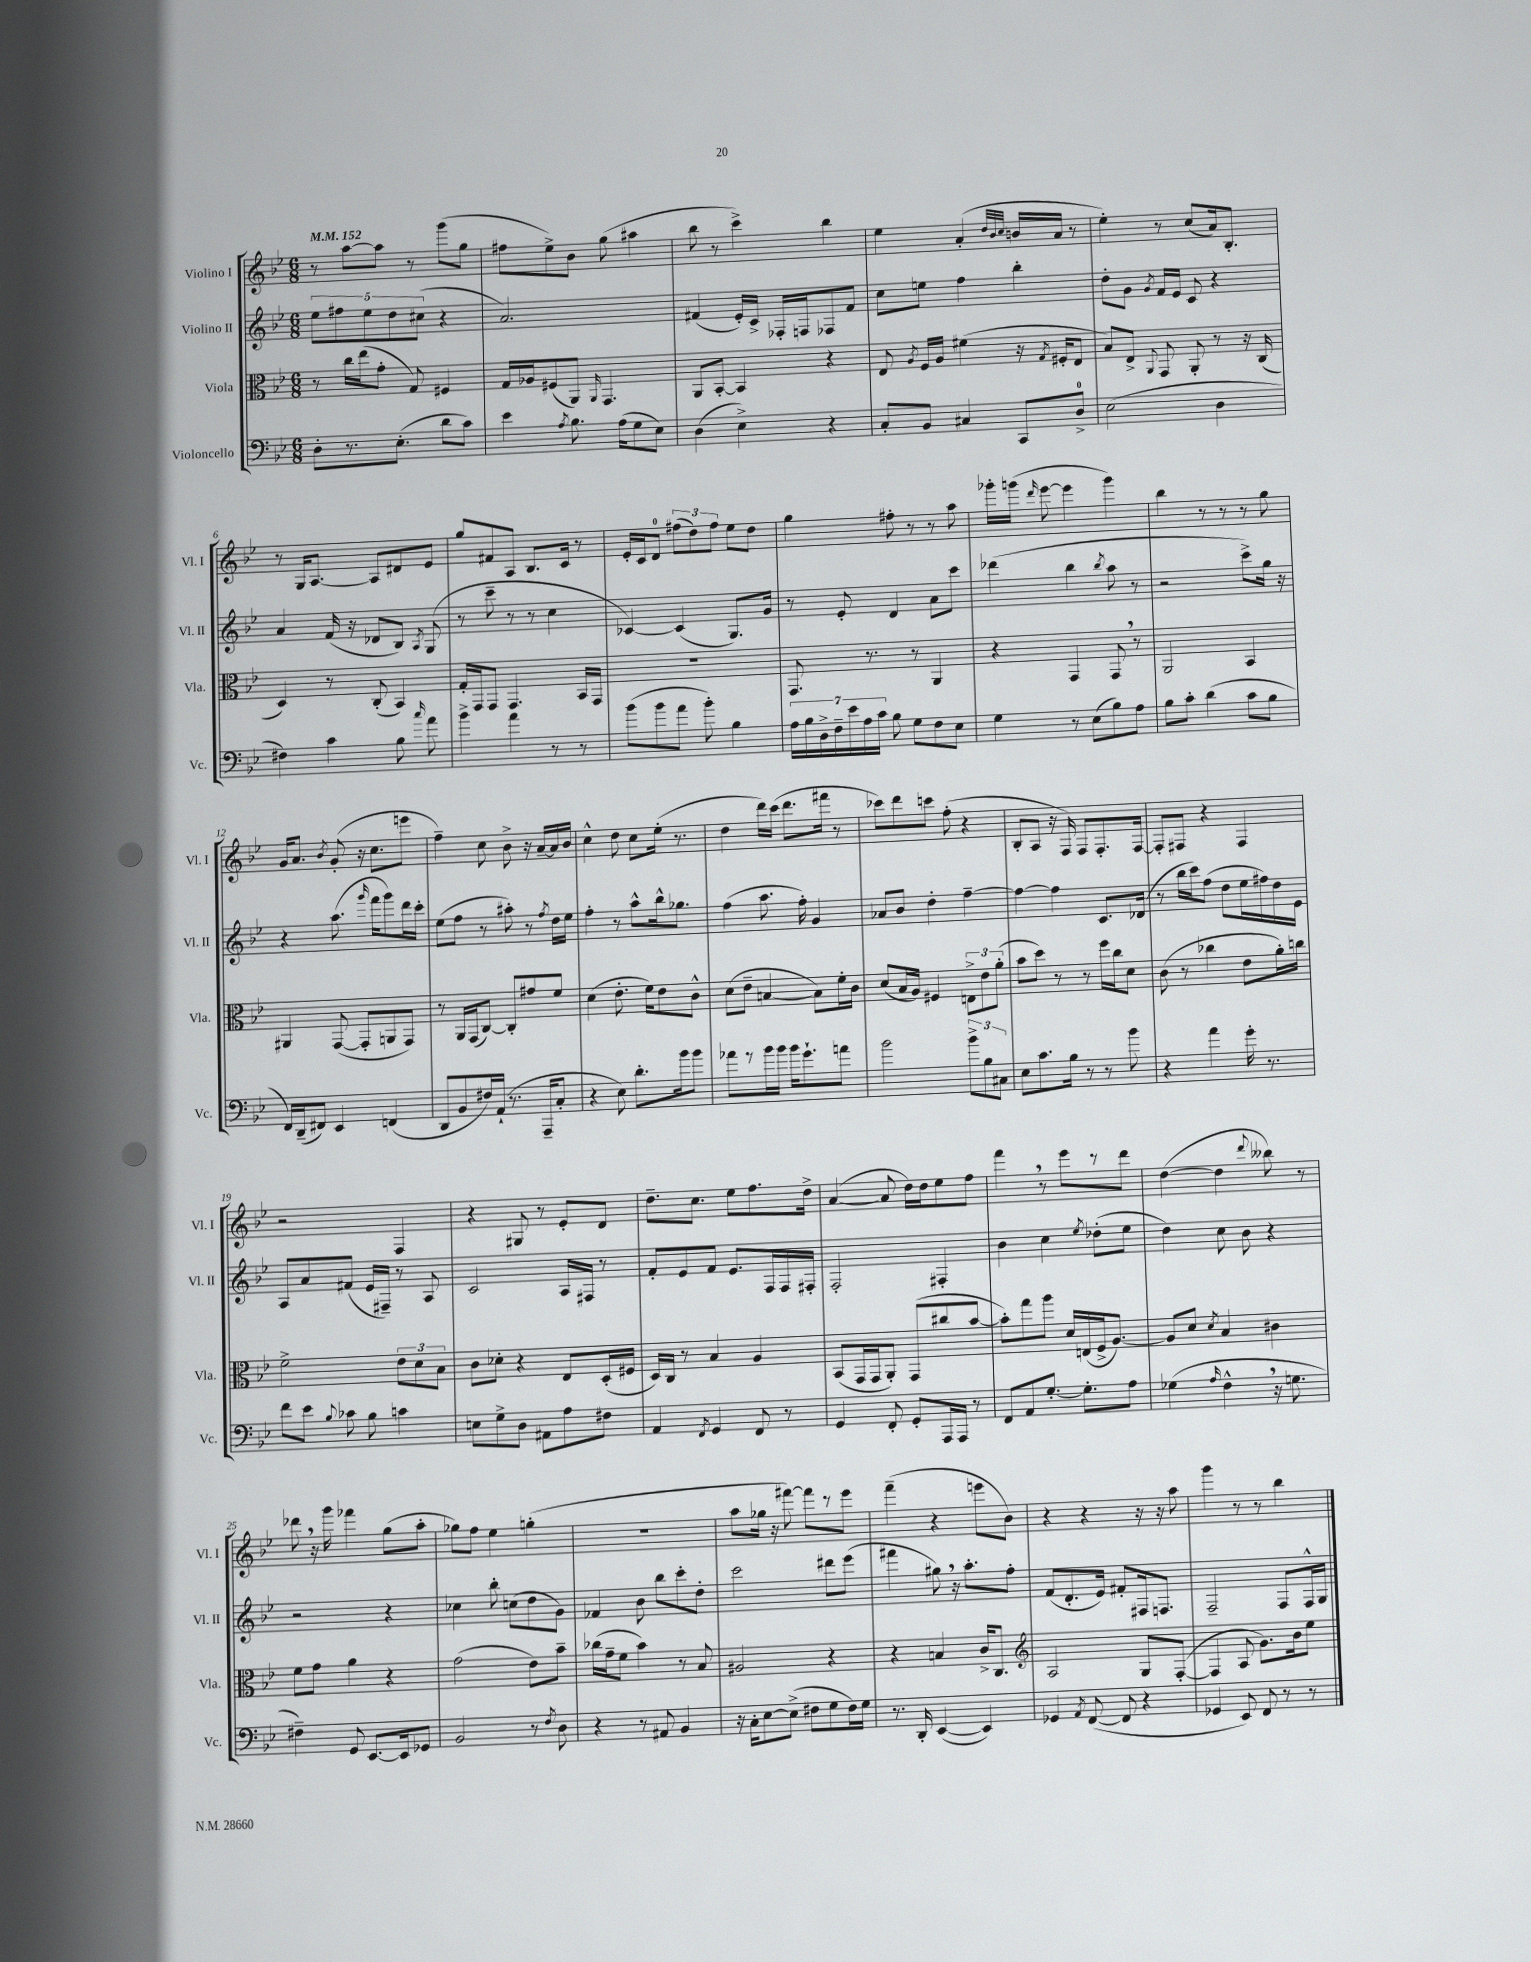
<<
\new StaffGroup <<
\new Staff = "s0" \with { instrumentName = "Violino I" shortInstrumentName = "Vl. I" } {
    \clef treble \key bes \major \numericTimeSignature \time 6/8 \tempo 4 = 152
    \autoBeamOff r8 a''8[~ a''8] r8 g'''8[( g''8] |
    fis''8[ ees''8->) bes'8] g''8( ais''4 |
    bes''8 r8 c'''4->) bes''4 |
    ees''4 a'4-.( \grace { d''32[ bes'32 c''32] } b'16[ a'16] r8 |
    ees''4-.) r8 c''8[( a'16) bes8.]-. |
    r8 g16[ a8.]~ a8[ dis'8 ees'8] |
    g''8[ fis'8 a8] bes8.[ c'16] r8 |
    ees'16[-. c'16 d'8]-0 \tuplet 3/2 { fis''8[( d''8) fis''8] } ees''8[ d''8] |
    g''4 fis''8-. r8 r8 a''8 |
    ges'''16[-. g'''16]( \grace { d'''16 } ees'''8~ ees'''4 g'''4) |
    bes''4 r8 r8 r8 g''8 |
    g'16[ a'8.] \acciaccatura { bes'8 } g'8-.( r16 c''8.[ e'''8] |
    f''4--) c''8 bes'8-> r16 a'16[~-- a'16 bes'16] |
    c''4-^ d''8 c''8[ ees''16]-.( r8. |
    d''4 d'''16[) c'''16]( d'''8.[ fis'''16] r8 |
    ces'''8[) d'''8 c'''8] f''8-.( r4 |
    bes8[-. a8] r16 f16) f8[ f8.-. f16]~ |
    f8[-. fis8] r4 fis4 |
    r2 f4 |
    r4 gis8 r8 ees'8[-. d'8] |
    d''8.[-- c''8.] ees''8[ f''8. d''16]-> |
    a'4~( a'8 d''16[) d''16 ees''8 f''8] |
    f'''4 \breathe r8 ees'''8[ r8 d'''8] |
    d''4~( d''4 \appoggiatura { d'''8 } beses''8) r8 |
    des'''8 \breathe r16 g'''16 fes'''4 g''8[( a''8]-. |
    ges''8[) f''8] ees''4 g''4-.( |
    R2. |
    a''8[ ges''16] r16 fis'''8~) fis'''8[ r8 ees'''8] |
    f'''4--( r4 e'''8[ bes'8]) |
    r4 r4 r16 r16 a''8 |
    g'''4 r8 r8 bes''4 \bar "|." |
}
\new Staff = "s1" \with { instrumentName = "Violino II" shortInstrumentName = "Vl. II" } {
    \clef treble \key bes \major \numericTimeSignature \time 6/8
    \autoBeamOff \tuplet 5/4 { ees''8[ fis''8 ees''8 d''8 cis''8]( } r4 |
    a'2.) |
    fis'4( ees'16[-.) c'16]-> fes16[-. f16 fes8 fis'8] |
    c''8[ e''8] f''4 bes''4-. |
    d''8[-. g'8] \acciaccatura { g'8 } f'16[ ees'16] c'8 r4 |
    a'4 f'16( r16 des'8[ bes8]) \acciaccatura { a8 } g8( |
    r8 c'''8-- r8 r8 c''4 |
    ces'4~) ces'4( g8.[) g'16] |
    r8 ees'8-. d'4 a'8[ c'''8] |
    des'''4( bes''4 \acciaccatura { bes''8 } a''8 r8 |
    r2 c'''8[->) g''16] r16 |
    r4 a''8.( \grace { g'''16 } f'''16[ g'''8) d'''16 c'''16]-. |
    ees''8[( f''8] r8 ais''8-.) r8 \acciaccatura { f''8 } d''16[ ees''16] |
    f''4-. r8 a''8[-^ bes''16-^ ges''8.] |
    f''4( a''8. f''16-.) g'4 |
    aes'8[ bes'8] d''4-. f''4~-- |
    f''4~ f''4 c'8.[ des'16]( |
    r8 bes''16[ c'''16) f''8]( d''8[ ees''16 fis''16) d''16 ees'16] |
    a8[ a'8 fis'8]( ees'16[ fis16]--) r8 a8 |
    c'2 a16[ fis16] r8 |
    f'8[-. ees'8 f'8] ees'8.[ f16 f16 fis16]-. |
    f2-. fis4-. |
    bes'4 c''4 \acciaccatura { ees''8 } des''8[-.( ees''8] |
    d''4) c''8 bes'8 r4 |
    r2 r4 |
    ces''4 bes''8-. c''8[( d''8 g'8]) |
    fes'4 bes'8 bes''8[ c'''8-. d''8]-. |
    c'''2 dis'''8[ ees'''8]( |
    fis'''4 gis''8) \breathe r16 a''8.[-. f''8]-. |
    f'8[( d'8.-. ees'16]) fis'8[-. fis16 f8.] |
    f2-- f8[ f16-^ g16] \bar "|." |
}
\new Staff = "s2" \with { instrumentName = "Viola" shortInstrumentName = "Vla." } {
    \clef alto \key bes \major \numericTimeSignature \time 6/8
    \autoBeamOff r8 c''16[ ees''16( g'8]-. g8) fis4 |
    g16[ aes16 fis8( a,8]) \grace { a,16 } g,4. |
    a,8[ bes,8]~-. bes,4 r4 |
    ees8 \acciaccatura { a8 } f16[ a16] fis'4( r16 \acciaccatura { g8 } fis16[-. ees8] |
    bes8[) ees8]-> \appoggiatura { a,8 } g,8 a,8-. r8 r16 c16( |
    d4) r8 c8-.( bes,4) |
    g16[-. g,16 g,8] g,4. bes,16[ g,16] |
    R2. |
    g,8. r8. r8 a,4 |
    r4 g,4 g,8 \breathe r8 |
    a,2 bes,4 |
    ais,4 g,8~( g,8[-. a,8 g,8]) |
    r8 a,16[ g,16( c8]~) c8[-. gis'8 f'8] |
    d'4( ees'8.-. f'16[) ees'8 c'8]-^ |
    d'8[( ees'8]-- b4~ b8[) f'16-. c'16] |
    d'8[( bes16 a16]) fis4 \tuplet 3/2 { e8[-> ees'8 a'8]-.( } |
    bes'8[ d''8]) r8 r8 f''16[ c''16 d'8] |
    c'8( r8 ces''4 ees'8[ a'16-.) c''16] |
    f'2-> \tuplet 3/2 { ees'8[ d'8 bes8] } |
    c'8[ des'8]-. r4 ees8[ d16-.( fis16] |
    d16[) c16] r8 bes4 a4 |
    bes,8[( g,16 g,16 a,8]-.) g,8[( cis''8 bes'8]~ |
    bes'8[-.) g''8 a''8] d'16[ e16( f16-> a8.]~) |
    a8[ d'8] \acciaccatura { d'8 } bes4 cis'4 |
    f'8[ g'8] a'4 r4 |
    g'2( ees'8[) bes'8]-- |
    ces''16[( g'16-- f'8] bes'4) r8 bes8 |
    ais2 r4 |
    r4 b4 c'16[-> c8.] |
    \clef treble a2 g8[ f8]~-.( |
    f4 a8 g'8.[) bes'16 ees''8] \bar "|." |
}
\new Staff = "s3" \with { instrumentName = "Violoncello" shortInstrumentName = "Vc." } {
    \clef bass \key bes \major \numericTimeSignature \time 6/8
    \autoBeamOff d8[-. r8. ees8.]-.( d'8[ c'8]) |
    ees'4 \acciaccatura { a8 } bes8. a16[( g8 ees8]) |
    d4( ees4->) r4 |
    c8[-. bes,8] cis4 c,8[ d8]-0-> |
    ees2( d4 |
    fis4) c'4 bes8 \grace { c''16 } a'8 |
    bes'4-> a'4 r8 r8 |
    bes'8[( bes'8 a'8] bes'8-.) bes4 |
    \tuplet 7/4 { a16[ bes16 d16-> f16-- ees'16 a16 c'16] } bes8 g8[ f8 ees8] |
    g4 r8 ees8[( bes8) a8] |
    bes8[ c'8]-. d'4( c'8[ bes8] |
    f,16[) d,16--( fis,8]) ees,4 f,4( |
    d,8[ bes,8 fis16) a,16]-!( r8. a,,16[-- c8]-. |
    r4 ees8) d'8.[-. bes'16 bes'8] |
    aes'8[ r8 bes'16 bes'16] bes'16[ g'8.-! a'8] |
    bes'2 \tuplet 3/2 { bes'8[-> bes8 cis8] } |
    ees8[ c'8. bes16] r8 r8 bes'8 |
    r4 a'4 g'16-. r8. |
    f'8[ ees'8] \appoggiatura { bes8 } ces'8 bes8 c'4 |
    e8[ g8-> d8] ais,8[ a8 fis8] |
    a,4 \acciaccatura { f,8 } g,4 f,8 r8 |
    g,4 f,8-. g,8[-. a,,16 a,,16] r8 |
    f,8[ a,8 g8.]~-. g8.[-. a8] |
    ges4( \grace { a16 } f4-^ \breathe r16 g8. |
    fis4--) g,8 ees,8.[~ ees,16 ges,8] |
    bes,2 r8 \acciaccatura { f8 } d8 |
    r4 r8 ais,8 bes,4 |
    r16 c16[-. ees8~ ees8]->( fis8[ g8 fis16) g16] |
    r8. d,16-. ees,4~( ees,4) |
    ges,4 \acciaccatura { a,8 } f,8~( f,8 r4 |
    ges,4 ees,8) f,8 r8 r8 \bar "|." |
}
>>
>>
